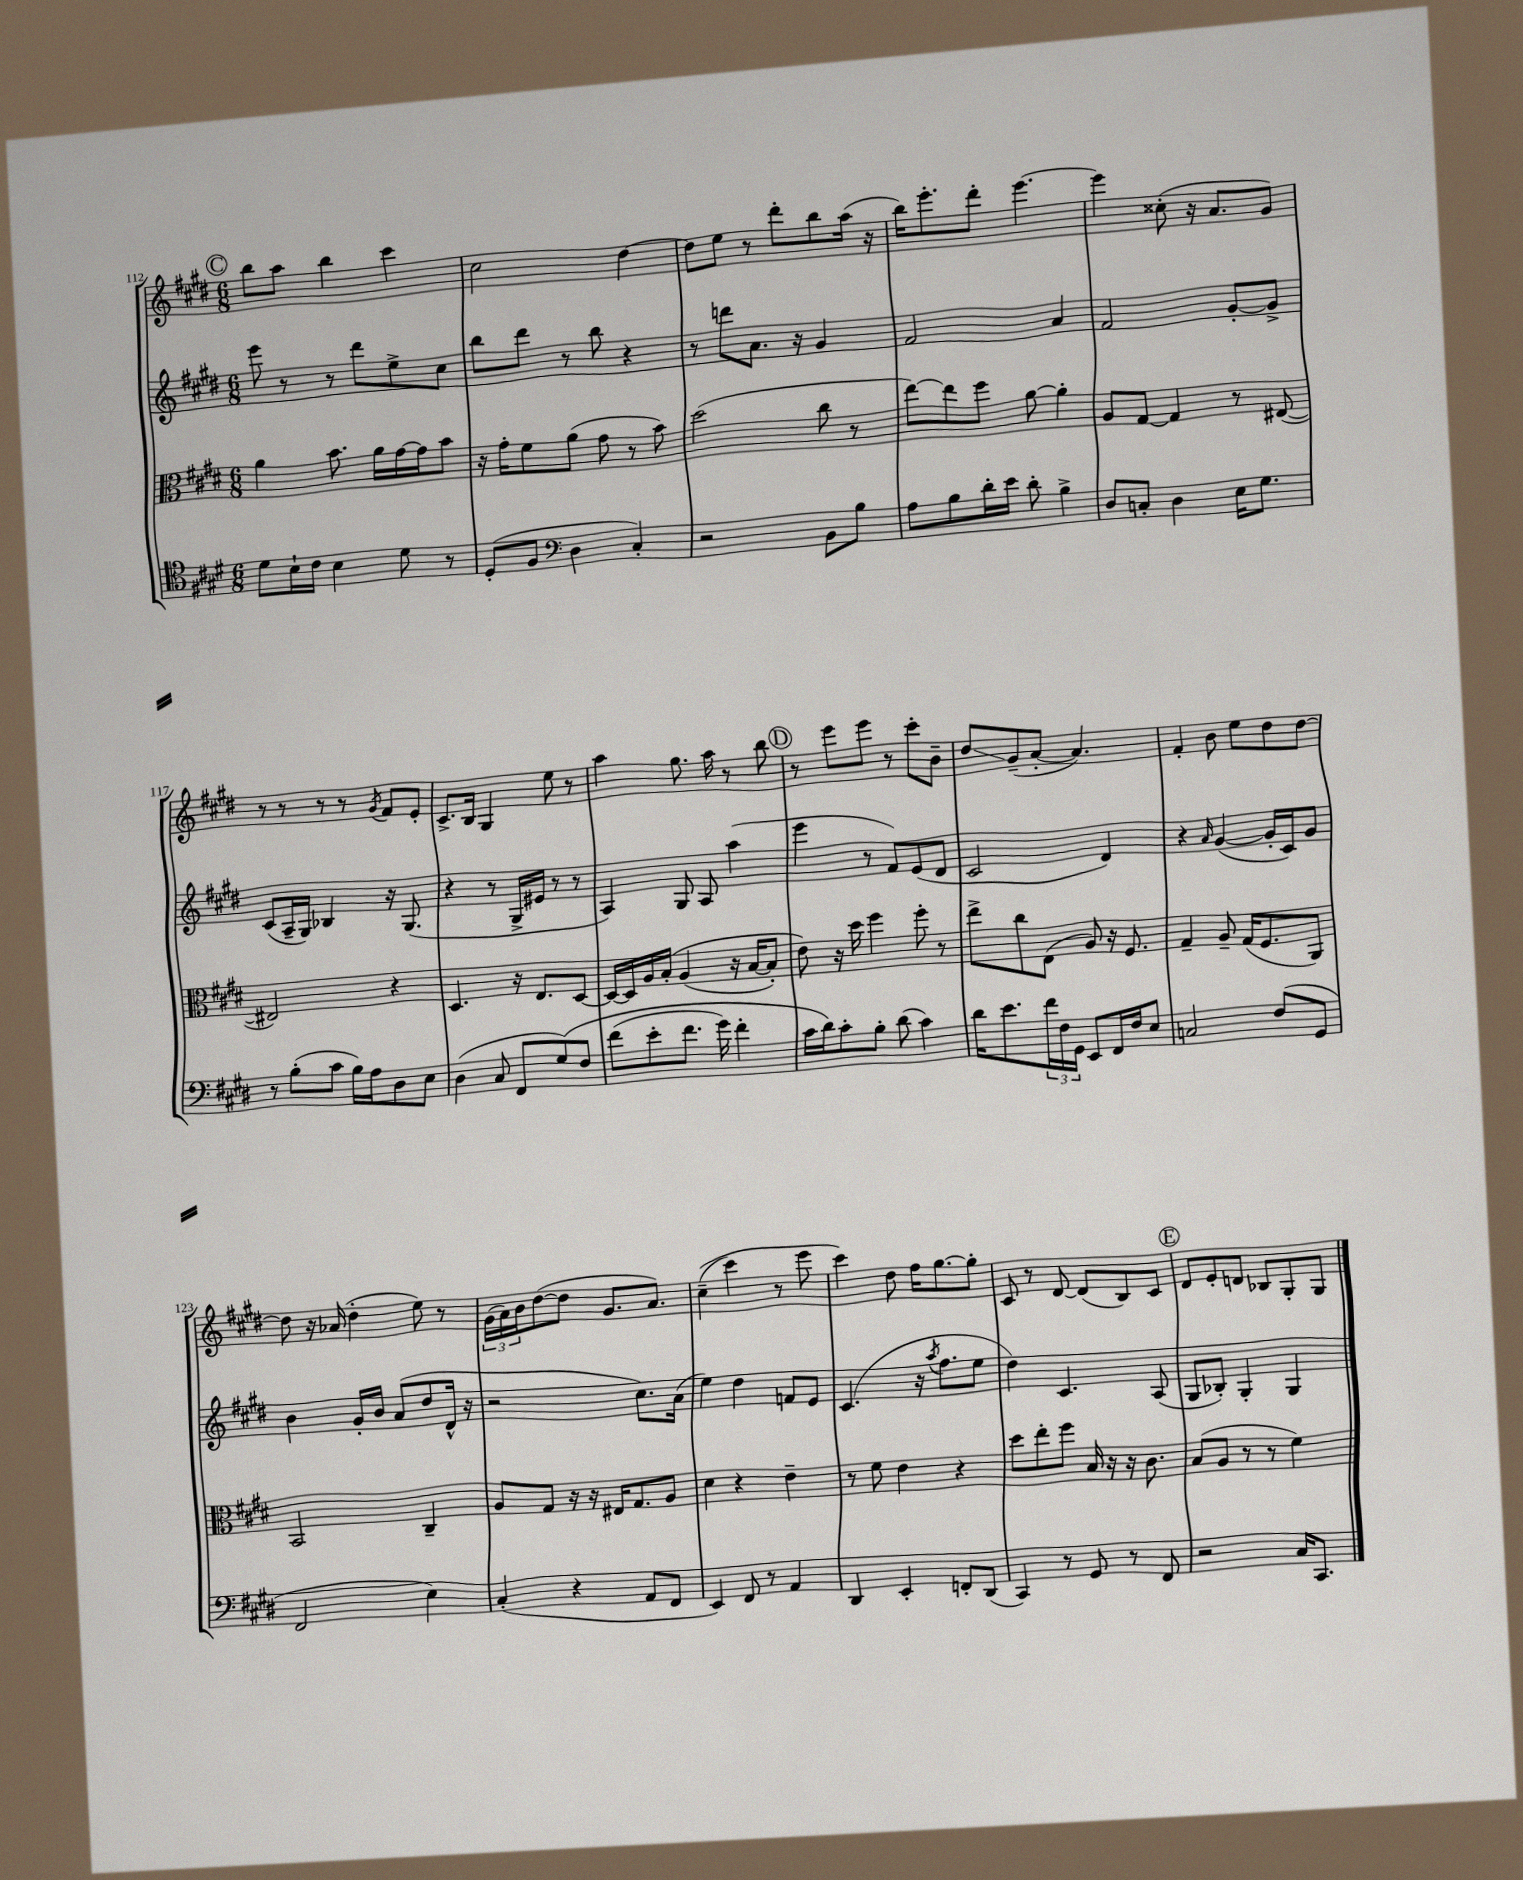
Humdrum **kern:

**kern	**kern	**kern	**kern
*staff4	*staff3	*staff2	*staff1
*clefC4	*clefC3	*clefG2	*clefG2
*k[f#c#g#d#]	*k[f#c#g#d#]	*k[f#c#g#d#]	*k[f#c#g#d#]
*M6/8	*M6/8	*M6/8	*M6/8
8d#	4a	8eee	8bb
16B`	.	8r	8aa
16c#	.	.	.
4B	8.b	8r	4bb
.	.	8ddd#	.
.	16a	.	.
8d#	[16g#	8ee^	4ccc#
.	16g#]	.	.
8r	8b	8cc#	.
=	=	=	=
(8D#'	16r	8bb	2cc#
.	16g#'	.	.
8F#	8f#	8ddd#	.
*clefF4	*	*	*
4D#	(8a	8r	.
.	8g#	8bb	.
4C#')	8r	4r	[4dd#
.	8b)	.	.
=	=	=	=
2r	(2dd#	8r	8dd#]
.	.	8ddd	8ee
.	.	8.a	8r
.	.	.	8ddd#'
.	.	16r	.
8BB	8cc#	4g#	8bb
8B	8r	.	(16aa
.	.	.	16r
=	=	=	=
8A	[8ee)	2f#	16bb)
.	.	.	8.eee'
8B	8ee]	.	.
16d#'	8ff#	.	8ddd#'
16e	.	.	.
8d#'	[8a	.	[4.eee
4B^	4a']	4a	.
=	=	=	=
8D#	8A	2f#	4eee]
8C'	[8G#	.	.
4D#	4G#]	.	(8cc##'
.	.	.	16r
.	.	.	8.a
16E	8r	[8g#'	.
8.G#	.	.	.
.	([8E#	8g#^]	8g#)
=	=	=	=
8r	2E#])	(8c#	8r
(8B'	.	16A~	8r
.	.	16G#)	.
8c#	.	4B-	8r
16B)	.	.	8r
16A	.	.	.
.	.	.	8qg#
8D#	4r	16r	8f#
.	.	(8.G#	.
8E	.	.	8e'
=	=	=	=
(4D#	4.D#	4r	8.c#^
.	.	.	16B
8C#	.	8r	4G#
8FF#	16r	16G#^	.
.	8.E	16e#	.
&(8G#)	.	8r	8ee
8F#	[8D#	8r	8r
=	=	=	=
(8f#	16D#_	4A)	4aa
.	16D#]	.	.
8e'	16A	.	.
.	&(16B'	.	.
8.f#	(4A	8G#	8.gg#
.	.	8A	.
16g#)	.	.	16aa
4f#'	16r	(4aa	8r
.	[16B	.	.
.	8B'])	.	8bb
=	=	=	=
16c#	8e&)	4eee	8r
16d#&)	.	.	.
8c#'	16r	.	8eee
.	16dd#	.	.
8B'	4ff#	8r	8eee
(8d#	.	8f#)	8r
4c#)	8ff#'	(8e	8ccc#'
.	8r	8d#	8b~
=	=	=	=
16d#	8ee^	2c#	8dd#
8.e	.	.	.
.	8cc#	.	(8g#~
24f#	(8E	.	[8a'
24F#	.	.	.
24GG#	.	.	.
8EE	8A)	.	4.a])
16FF#	16r	4d#)	.
16F#	8.F#	.	.
8E	.	.	.
=	=	=	=
2C	4G#~	4r	4f#'
.	.	16qqa	.
.	8A~	([4g#	8b
.	(16G#	.	8ee
.	8.F#	.	.
(8F#	.	16g#']	8dd#
.	.	16c#)	.
8GG#	8AA)	8g#	[8dd#
=	=	=	=
2FF#	2BB	4b	8dd#]
.	.	.	16r
.	.	.	(16a-
.	.	16g#'	4dd#'
.	.	16b	.
.	.	(8a	.
4E)	4C#~	8dd#	8ee)
.	.	16d#^^	8r
.	.	16r	.
=	=	=	=
(4C#'	8A	2r	(24g#
.	.	.	24a)
.	.	.	24b
.	8G#	.	([8dd#
4r	16r	.	8dd#]
.	16r	.	.
.	16E#	.	8.g#
.	8.G#	.	.
8AA	.	8.cc#)	.
.	.	.	8.a)
8FF#	8A	.	.
.	.	(16a	.
=	=	=	=
4EE)	4d#	4ee)	&((4cc#~
8FF#	4r	4dd#	4ccc#)
8r	.	.	.
4AA	4e~	8f	8r
.	.	8e	8eee
=	=	=	=
4DD#	8r	(4.c#	4ccc#&)
.	8f#	.	.
4EE'	4e	.	8dd#
.	.	16r	16ff#
.	.	8qaa	.
.	.	8.ff#	[8.gg#
8FF'	4r	.	.
(8DD#	.	8ee	8gg#']
=	=	=	=
4CC#)	8dd#	4dd#)	8c#
.	8ee'	.	8r
8r	8ff#	4.c#	[8d#
8GG#	16B	.	(8d#]
.	16r	.	.
8r	16r	.	8B)
.	8.c#	.	.
8FF#	.	(8A	8c#
=	=	=	=
2r	(8B	8G#	8d#
.	8A	8B-')	8e'
.	8r	4G#'	8d
.	8r	.	8B-
16C#	4f#)	4G#	8G#'
8.CC#	.	.	.
.	.	.	8G#
==	==	==	==
*-	*-	*-	*-
